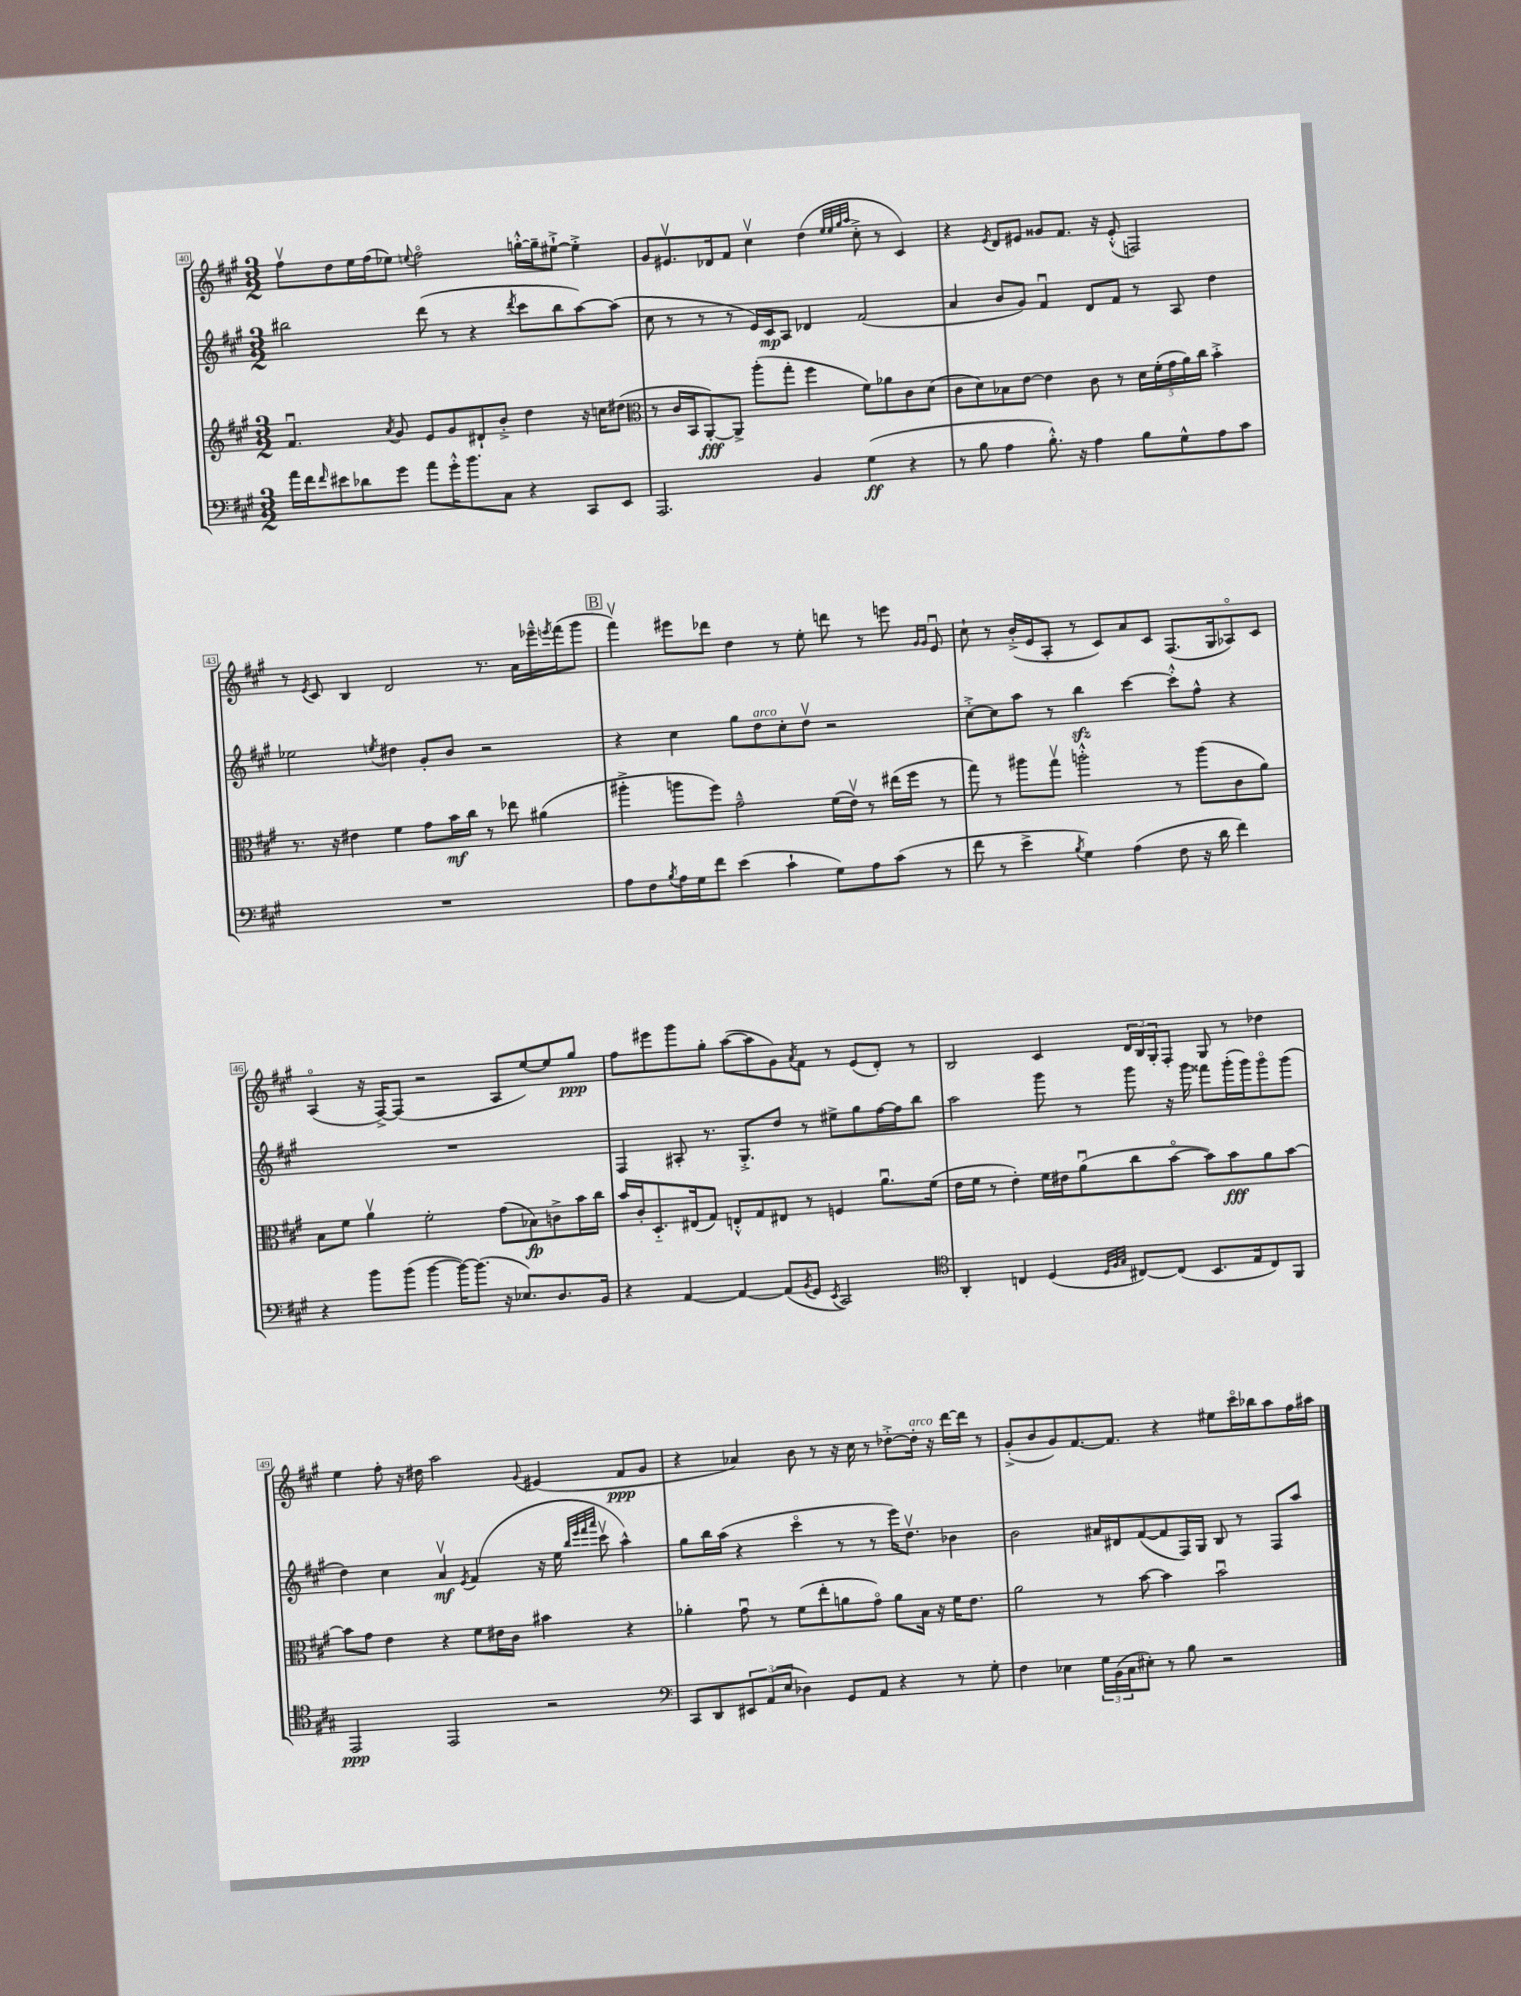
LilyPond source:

<<
\new StaffGroup <<
\new Staff = "s0" {
    \clef treble \key a \major \numericTimeSignature \time 3/2
    fis''8\upbow d''8 e''16 fis''16( ees''8) \appoggiatura { e''8 } fis''2\flageolet g''16~-.-^ g''16-- eis''8~-!-> eis''4-.-> |
    gis'8 eis'8.\upbow des'16 fis'8 cis''4\upbow d''4( \grace { e''32 e''32 gis''32 a''32 } cis''8-.-> r8 cis'4) |
    r4 \acciaccatura { e'8 } d'8 eis'8 gisis'8 fis'8. r16 eis'8-.-^( f2) |
    r8 \acciaccatura { e'8 } cis'8 b4 d'2 r8. a'16 ees'''16---^ \acciaccatura { e'''8 } fis'''16( gis'''8 |
    \mark \markup { \box "B" } fis'''4\upbow) eis'''8 des'''8 d''4 r8 e''8-. d'''8 r8 e'''8 \grace { gis'16 gis'16 } e'8\downbow |
    cis''8-! r8 b'16-.->( e'16 a8-. r8 cis'8) a'8 cis'8 fis8.( gis16 aes8\flageolet) cis'8 |
    a4\flageolet( r16 fis16~->) fis8( r2 a8 e''8~) e''8 gis''8\ppp |
    fis''8 eis'''8 gis'''8 gis''8-. a''8~( a''8 gis'8) \acciaccatura { a'8 } fis'8 r8 e'8( d'8-.) r8 |
    b2 cis'4 \tuplet 3/2 { d'16 b16 gis16-. } fis8-. gis8 r8 des''4 |
    e''4 fis''8-. r16 dis''16 a''2 \appoggiatura { gis'8 } eis'4( fis'8\ppp gis'8 |
    r4 aes'4) b'8 r8 r16 cis''16 r8 des''8~-.-> des''16-.^\markup { \italic "arco" } r16 d'''16~ d'''16 r8 |
    gis'8-.->( b'8 gis'8) fis'8.~ fis'8. r4 eis''8 cis'''16\flageolet bes''16 a''8 fis''16 ais''16 \bar "|." |
}
\new Staff = "s1" {
    \clef treble \key a \major \numericTimeSignature \time 3/2
    bis''2 d'''8( r8 r4 \acciaccatura { d'''8 } cis'''8 bis''8 a''8~) a''8( |
    cis''8 r8 r8 r8 e'16) cis'16\mp a8 des'4 fis'2( |
    a'4 b'8 gis'8) fis'4\downbow d'8 fis'8 r8 a8 d''4 |
    ees''2 \acciaccatura { e''8 } dis''4 gis'8-. b'8 r2 |
    \mark \markup { \box "B" } r4 cis''4 gis''8 d''8^\markup { \italic "arco" } cis''8-. d''8\upbow r2 |
    cis''8~-.-> cis''8 a''8 r8 b''4\sfz cis'''4~ cis'''8-.-^ fis''8-^ r4 |
    R1. |
    fis4 ais8-. r8. gis8.-.-> d''8 r8 eis''8-> gis''8 fis''16~ fis''16 b''8 |
    a''2 gis'''8 r8 gis'''8 r16 gis'''16 fisis'''8 gis'''16-.( gis'''16) gis'''8\flageolet gis'''8( |
    d''4) cis''4 a'4\upbow\mf \acciaccatura { e'8 } fis'4( r16 e''16 \grace { b''32 e'''32 fis'''32 a'''32 } cis'''8\upbow a''4-^) |
    gis''8 b''16 a''16( r4 cis'''4\flageolet r8 r8 e'''16) d''8.\upbow bes'4 |
    b'2 ais'16 dis'16 fis'8~( fis'8 fis16) gis16 b8 r8 fis8 a''8 \bar "|." |
}
\new Staff = "s2" {
    \clef treble \key a \major \numericTimeSignature \time 3/2
    fis'4.\downbow \acciaccatura { a'8 } gis'8 e'8 gis'8 dis'8-! b'8-.-> d''4 r16 c''16 dis''8( |
    \clef alto r8 cis'16 b,16 a,8~-.\fff) a,8-> a''8-.( gis''8-. fis''4 fis'8) aes'8 cis'8 d'8( |
    cis'8 d'8) bes8 e'8~ e'4 cis'8 r8 \tuplet 5/4 { d'16 fis'16-.( gis'16 a'16) cis''16 } b'4-.-> |
    r8. r16 eis'4 fis'4 gis'8 b'16\mf cis''16 r8 ees''8 ais'4( |
    \mark \markup { \box "B" } ais''4-.-> a''8 fis''8) gis'2---^ fis'16( e'16\upbow) r8 eis''16( fis''16 r8 |
    gis''8) r8 ais''8 gis''8\upbow a''2-.-^ r8 a''8( cis'8 a'8) |
    b8 fis'8 a'4\upbow fis'2-. gis'8( bes8\fp) c'8-> b'16 cis''16 |
    b'16 cis'16-. d8.-_ eis16( gis8) e8-.-^ gis8 eis8 r8 f4 a'8.\downbow fis'16( |
    e'16 fis'16 r8 e'4-.) fis'16 eis'16 a'8\downbow( cis''8 b'8~\flageolet b'8) b'8\fff a'8 b'8~ |
    b'8 gis'8 e'4 r4 fis'8 eis'16 cis'16 bis'4 r4 |
    aes'4-. gis'8\downbow r8 fis'8( e''8-. a'8 gis'8\flageolet) a'8 b16 r16 fis'16 e'8. |
    a'2 r8 b'8~ b'4 b'2\downbow \bar "|." |
}
\new Staff = "s3" {
    \clef bass \key a \major \numericTimeSignature \time 3/2
    a'16 fis'16 \grace { fis'16 } eis'8 des'8 gis'8 a'8 gis'16-.-^ b'8. cis8 r4 cis,8 e,8 |
    a,,2. b,4 gis4\ff( r4 |
    r8 b8 a4 b8.-.-^) r16 a4 b8 gis8-^ a8 cis'8 |
    R1. |
    \mark \markup { \box "B" } a8 fis8 \acciaccatura { b8 } a16 gis16 fis'8 e'4( cis'4-! gis8) a8 cis'8( r8 |
    fis'8 r8 e'4-> \acciaccatura { b8 } gis4) a4( fis8 r16 d'16 fis'4) |
    r4 b'8 b'8( b'4~ b'16~) b'8.( r16 ees8.) d8. b,16 |
    r4 a,4~ a,4~ a,8( \acciaccatura { b,8 } gis,8 \acciaccatura { e,8 } cis,2) |
    \clef tenor a,4-. c4 d4( \grace { d32 fis32 gis32 } cis8~) cis8( b,8. e16 cis8) fis,8 |
    e,2\ppp e,2 r2 |
    \clef bass cis,8 d,8 \tuplet 3/2 { eis,8 a,8( e8 } des4) gis,8 a,8 r4 r8 gis8-. |
    fis4 ees4 \tuplet 3/2 { gis16 b,16( cis16 } eis8-.) r8 b8 r2 \bar "|." |
}
>>
>>
\layout { \context { \Score currentBarNumber = #40 \override BarNumber.stencil = #(make-stencil-boxer 0.1 0.3 ly:text-interface::print) } }
